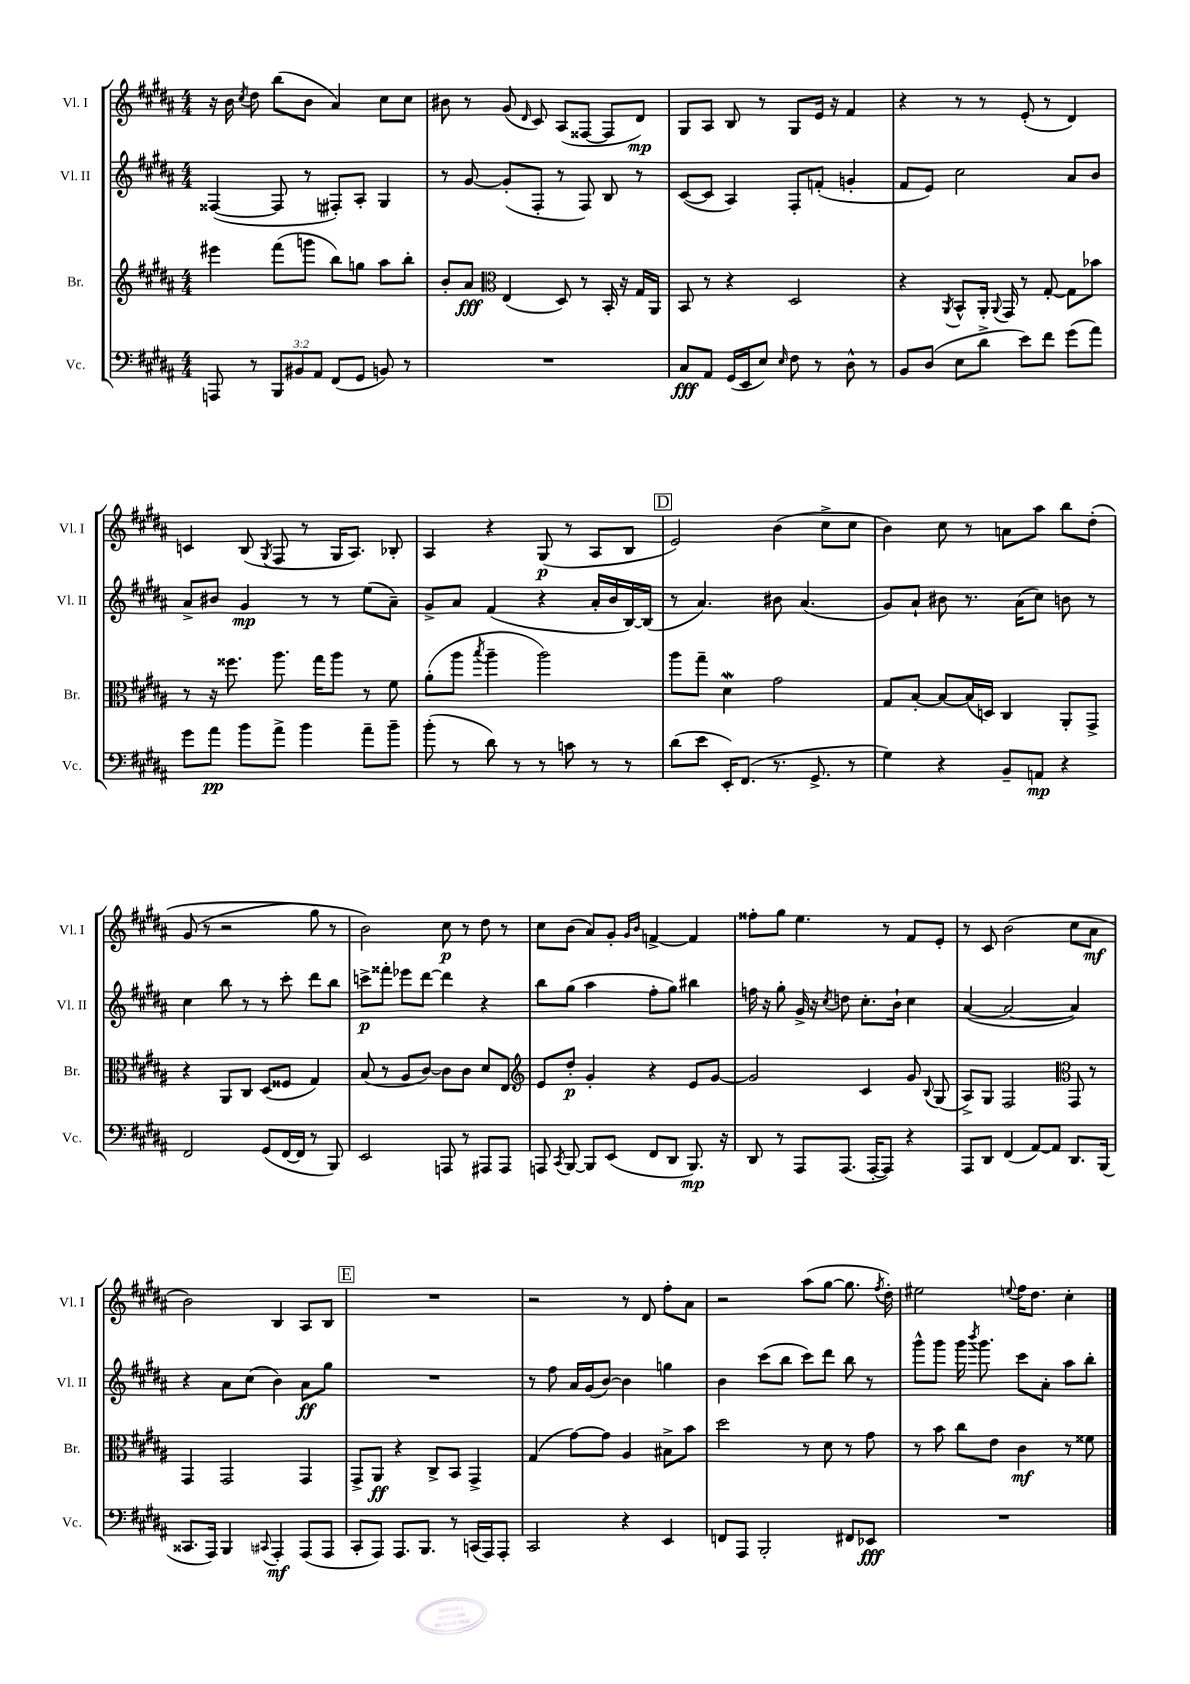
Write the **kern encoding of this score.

**kern	**kern	**kern	**kern
*staff4	*staff3	*staff2	*staff1
*clefF4	*clefG2	*clefG2	*clefG2
*k[f#c#g#d#a#]	*k[f#c#g#d#a#]	*k[f#c#g#d#a#]	*k[f#c#g#d#a#]
*M4/4	*M4/4	*M4/4	*M4/4
8AAA	4eee#	([4F##	16r
.	.	.	16b
.	.	.	8qcc#
8r	.	.	8dd#
12BBB	(8fff#	8F##]	(8bb
12BB#	.	.	.
.	8ggg	8r	8b
12AA#	.	.	.
(8FF#	8bb)	8F#')	4a#)
8GG#	8gg	8A#'	.
8BB)	8aa#	4G#	8cc#
8r	8bb'	.	8cc#
=	=	=	=
1r	8b'	8r	8b#
.	8a#	[8g#	8r
*	*clefC3	*	*
.	(4E	(8g#']	(8g#
.	.	.	16qqd#
.	.	8F#'	8c#)
.	8D#)	8r	(8A#
.	8r	8F#)	[8F##
.	16BB'	8B	8F##]
.	16r	.	.
.	16G#	8r	8d#)
.	16AA#	.	.
=	=	=	=
8C#	8BB	([8c#	8G#
8AA#	8r	8c#]	8A#
(16GG#	4r	4A#)	8B
16EE	.	.	.
8E)	.	.	8r
16qqE	.	.	.
8F#	2D#	8F#'	8G#
8r	.	(8f'	16e
.	.	.	16r
8D#^^	.	4g'	4f#
8r	.	.	.
=	=	=	=
8BB	4r	8f#	4r
(8D#	.	8e)	.
.	8qAA#	.	.
8E	8BB^^	2cc#	8r
8d#^	16AA#'	.	8r
.	8qqAA#	.	.
.	16GG#	.	.
8e)	8r	.	(8e'
8f#	[8G#'	.	8r
(8g#	8G#]	8a#	4d#)
8a#)	8b-	8b	.
=	=	=	=
8g#	8r	8a#^	4c
8a#	16r	8b#	.
.	8.ff##	.	.
8b	.	4g#	(8B
.	.	.	8qG#
8a#^	8.aa#	.	8F#
4b	.	8r	8r
.	16gg#	.	.
.	8aa#	8r	16G#
.	.	.	8.A#)
8a#~	8r	(8ee	.
8b~	8f#	8a#~)	8B-'
=	=	=	=
(8b'	(8a#'	8g#^	4A#
8r	8aa#	8a#	.
.	8qbb	.	.
8d#)	4aa#~	(4f#	4r
8r	.	.	.
8r	2aa#)	4r	(8G#
8c	.	.	8r
8r	.	16a#'	8A#
.	.	16b	.
8r	.	[16B)	8B
.	.	(16B]	.
=	=	=	=
(8d#	8aa#	8r	2e)
8e	8gg#~	4.a#)	.
16EE')	4d#	.	.
(8.FF#	.	.	.
8.r	2g#	8b#	(4b
.	.	(4.a#	.
8.GG#^	.	.	.
.	.	.	8cc#^
8r	.	.	8cc#
=	=	=	=
4G#)	8G#	8g#)	4b)
.	[8B'	8a#`	.
4r	8B_	8b#	8cc#
.	(16B]	8.r	8r
.	16D)	.	.
8BB~	4C#	.	8a
.	.	(16a#	.
8AA	.	8cc#)	8aa#
4r	8AA#'	8b	8bb
.	8GG#^	8r	&(8dd#'
=	=	=	=
2FF#	4r	4cc#	(8g#
.	.	.	8r
.	8AA#	8bb	2r
.	8C#	8r	.
(8GG#	(8D#	8r	.
[16FF#	8F##	8ccc#'	.
16FF#]	.	.	.
8r	4G#)	8ddd#	8gg#)
8BBB)	.	8bb	8r
=	=	=	=
2EE	(8B	8ccc^	2b&)
.	8r	8fff##'	.
.	8A#	8eee-	.
.	[8c#)	[8ddd#	.
8AAA	8c#]	4ddd#]	8cc#
8r	8c#	.	8r
8AAA#	8d#	4r	8dd#
8AAA#	8E	.	8r
=	=	=	=
*	*clefG2	*	*
8AAA	8e	8bb	8cc#
8qCC#	.	.	.
[8BBB	8dd#'	(8gg#	(8b
8BBB]	4g#'	4aa#	8a#)
(8EE	.	.	8g#'
.	.	.	16qqg#
.	.	.	16qqb
8FF#	4r	8ff#'	[4f^
8DD#	.	8gg#)	.
8.BBB)	8e	4bb#	4f]
.	[8g#	.	.
16r	.	.	.
=	=	=	=
8DD#	2g#]	16ff	8ff##'
.	.	16r	.
8r	.	8gg#'	8gg#
8AAA#	.	16g#^	4.ee
.	.	16r	.
.	.	8qcc#	.
(8.AAA#	.	8dd	.
.	4c#	8.cc#'	.
[16AAA#'	.	.	.
8AAA#])	.	.	8r
.	.	16b`	.
4r	8g#	4cc#	8f#
.	8qqB	.	.
.	(8G#	.	8e'
=	=	=	=
8AAA#	8A#^)	([4a#	8r
8DD#	8G#	.	8c#
(4FF#	2F#	2a#_	(2b
[8AA#)	.	.	.
8AA#]	.	.	.
*	*clefC3	*	*
8.DD#	8GG#	4a#])	8cc#
.	8r	.	8a#
(16BBB	.	.	.
=	=	=	=
8.CC##	4GG#	4r	2b)
16AAA#)	.	.	.
4BBB	2GG#	8a#	.
.	.	(8cc#	.
8qqCC#	.	.	.
4AAA#'	.	4b)	4B
(8AAA#	4GG#	8a#	8A#
8AAA#	.	8gg#	8B
=	=	=	=
8CC#'	8GG#^	1r	1r
8AAA#)	8AA#	.	.
8.AAA#	4r	.	.
8.BBB	.	.	.
.	8C#^	.	.
8r	8BB	.	.
(16CC	4GG#^	.	.
16AAA#)	.	.	.
8AAA#'	.	.	.
=	=	=	=
2CC#	(4G#	8r	2r
.	.	8ff#	.
.	[8g#)	16a#	.
.	.	(16g#	.
.	8g#]	[8b)	.
4r	4A#	4b]	8r
.	.	.	8d#
4EE	8B#^	4gg	8ff#'
.	8b	.	8a#
=	=	=	=
8FF	2dd#	4b	2r
8AAA#	.	.	.
2BBB'	.	(8ccc#	.
.	.	8bb	.
.	8r	8ccc#)	(8aa#
.	8d#	8ddd#	[8gg#
8FF#	8r	8bb	8.gg#]
8EE-	8g#	8r	.
.	.	.	8qff#
.	.	.	16dd#')
=	=	=	=
1r	8r	8ggg#^^	2ee#
.	8b	8ggg#	.
.	8cc#	16ggg#	.
.	.	8qbbb	.
.	.	8.ggg#	.
.	8e	.	.
.	.	.	8qqee
.	4c#	8ccc#	16ff#
.	.	.	8.dd#
.	.	8a#'	.
.	8r	8aa#	4cc#'
.	8f##	8bb'	.
==	==	==	==
*-	*-	*-	*-
